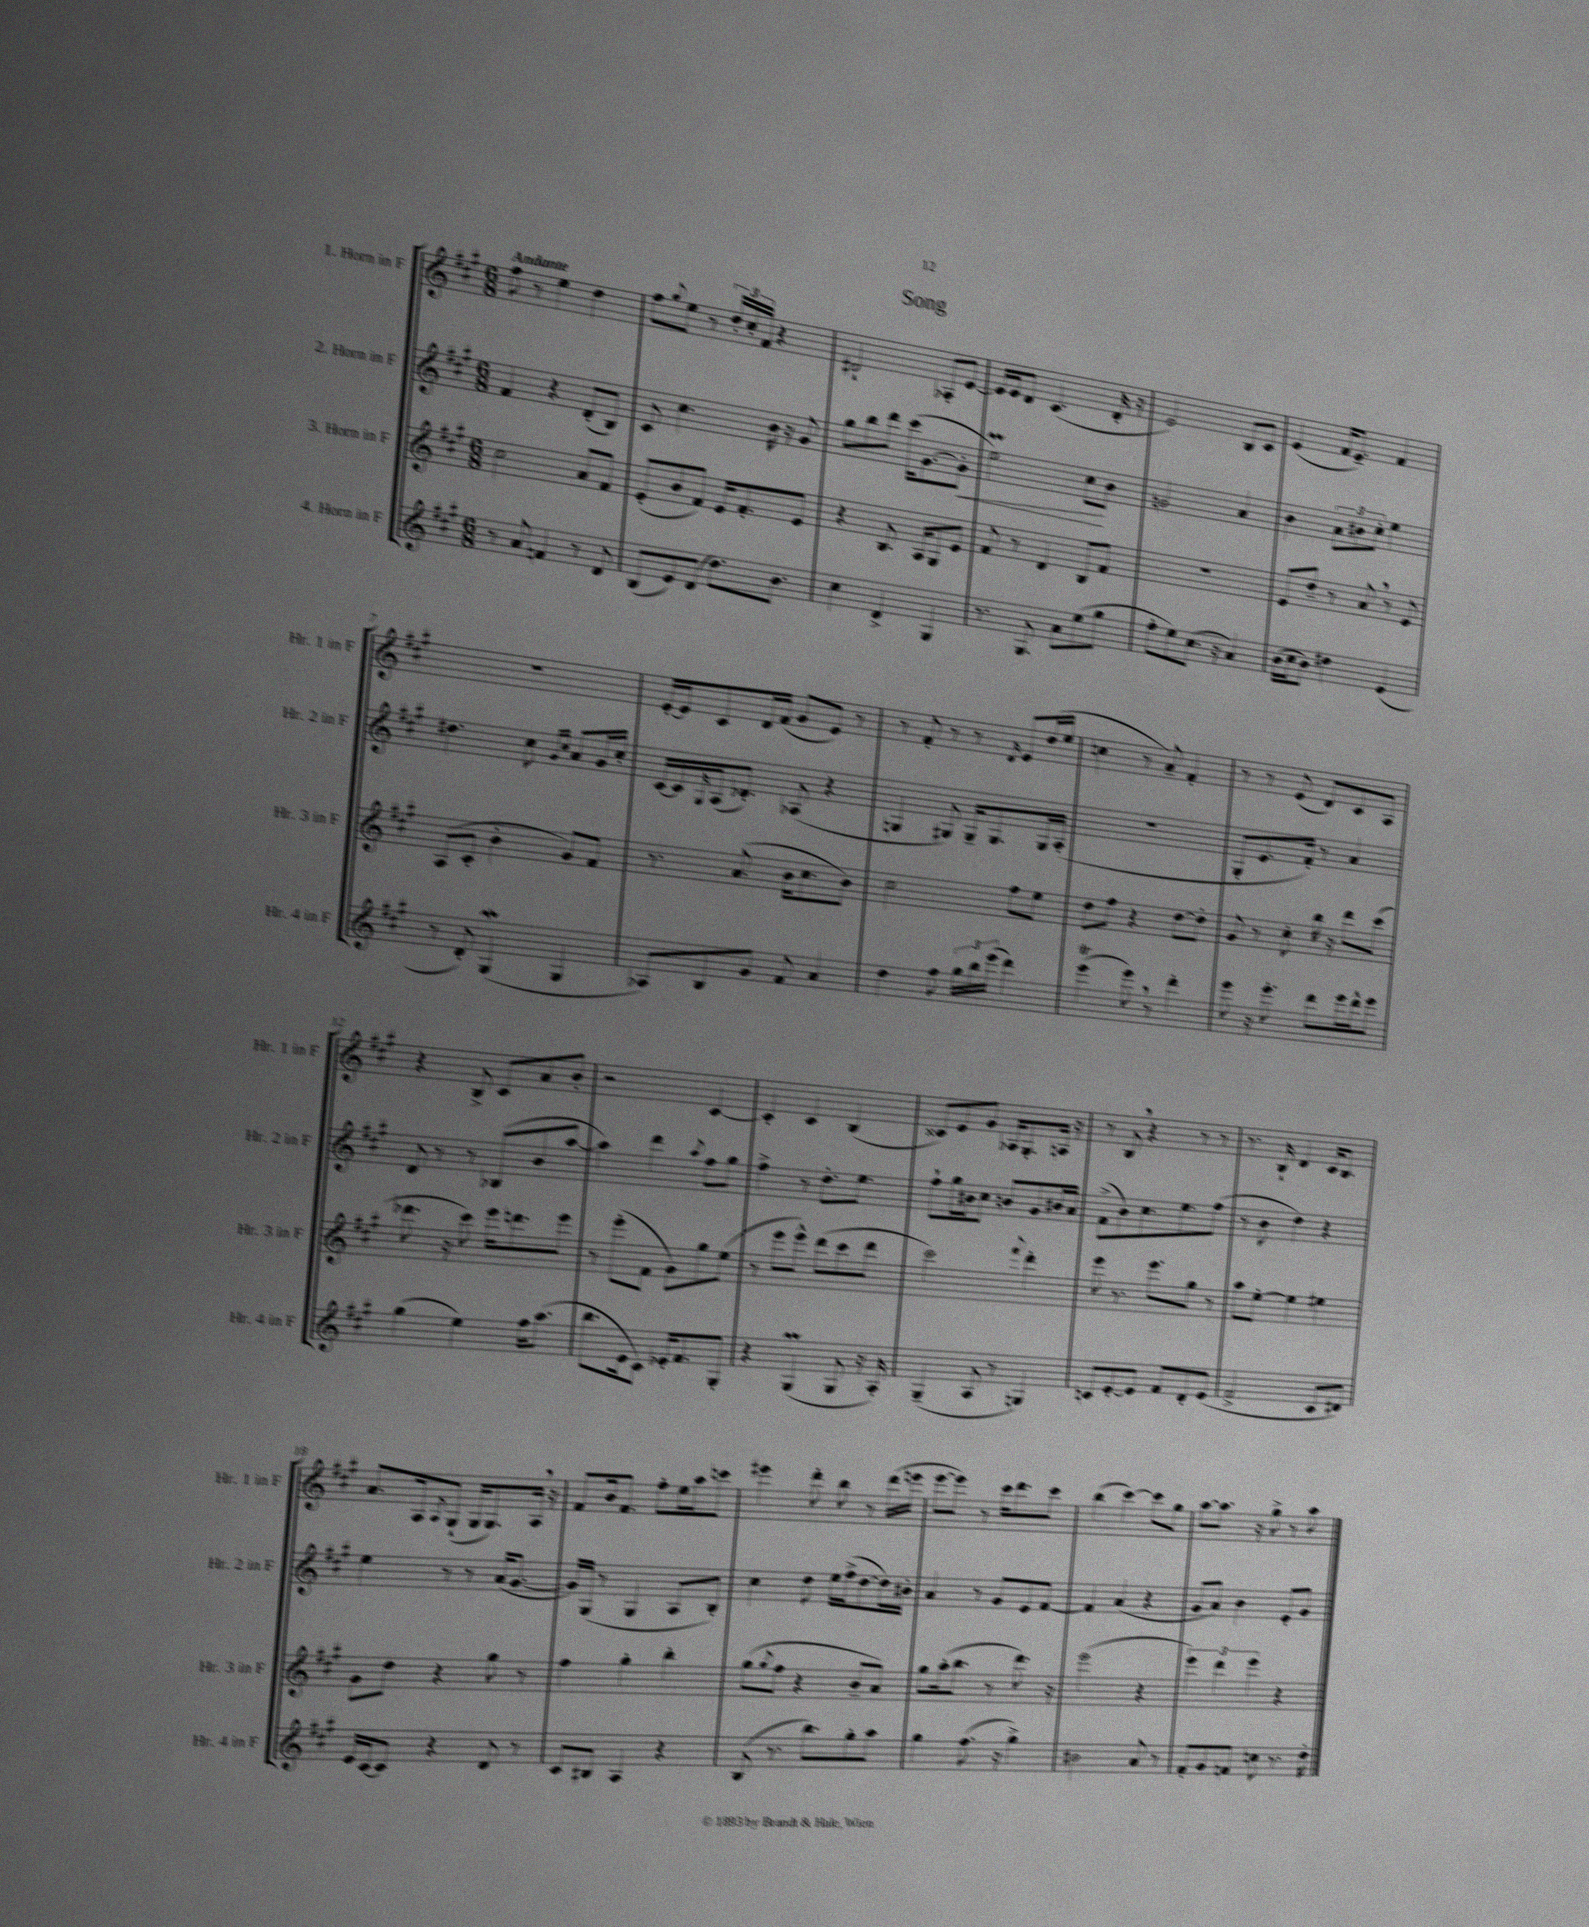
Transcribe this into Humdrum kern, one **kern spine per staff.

**kern	**kern	**kern	**kern
*staff4	*staff3	*staff2	*staff1
*clefG2	*clefG2	*clefG2	*clefG2
*k[f#c#g#]	*k[f#c#g#]	*k[f#c#g#]	*k[f#c#g#]
*M6/8	*M6/8	*M6/8	*M6/8
8r	2cc#\	4f#/	8ff#\
8a/	.	.	8r
4f/	.	4r	4ee\
8r	8a/L	(8d'/L	4dd\
8d/	8f#/J	8B/J)	.
=	=	=	=
(8B/L	(8e'/L	8c#/	8ff#\L
.	.	.	8qqgg#/
8e/)	8b/	4.cc#\	8ee\J
(8d/J	8f#/J)	.	8r
8.dd\L)	16e/LK	.	24dd'/LL
.	.	.	24cc#'/
.	8.f#'/	.	.
.	.	.	24f#/JJ
.	.	16b\	4r
8.b\J	.	16r	.
.	8e/J	8g#/	.
=	=	=	=
4cc#\	4r	8gg#\L	2d#`/
.	.	8bb\	.
4d^/	8.B/	8ddd\J	.
.	.	(16ccc#\LK	.
.	16A/LK	[8.g#\	.
4G#/	8G#/	.	8A-'/L
.	8e/J	8g#'\]J	[8e/J
=	=	=	=
8.r	8f#/	2ee\)	16e/]LL
.	.	.	16e/J
.	8r	.	8d/J
8.G#/	.	.	.
.	4d/	.	(4.c#/
8a\L	.	.	.
(8ee\	8B/L	8cc#\L	.
8gg#\J	8f#/J	8b\J	16d'/
.	.	.	16r
=	=	=	=
8ff#'\L	2.r	2g/	2e/)
8ee\)	.	.	.
(8.cc#\J	.	.	.
16r	.	.	.
4a/)	.	4a/	8B/L
.	.	.	8c#/J
=	=	=	=
(16b\LL	8e/L	4b\	(4e/
16cc#\J	.	.	.
8b\J)	8dd~/J	.	.
4dd#\	8r	12a\L	16f#/LK
.	.	.	8.e~/J)
.	.	12b#\	.
.	8a/	.	.
.	.	12cc#'\J	.
(4e/	8r	4ee\	4f#/
.	8e/	.	.
=	=	=	=
8r	(8A/L	4.dd#\	2.r
8d'/)	8c#'/J	.	.
(4G#/	4b'\	.	.
.	.	8cc#\	.
.	.	16qqg#/LL	.
.	.	16qqcc#/JJ	.
4G#/	8g#/L)	8a/L	.
.	8f#/J	16g#/L	.
.	.	16cc#'/JJ	.
=	=	=	=
8A-/L)	8.r	[16c#/LL	[16e'/LL
.	.	16c#/]	16e/]J
.	.	16qqG#/	.
8B/	.	(16A/J	8c#/
.	(8.a/	8.d-'/J)	.
8g#/J	.	.	16d/L
.	.	.	(16f#/JJ
8f#/	16b\LK	(8A-/	8g#/L
.	8.cc#\	.	.
4a/	.	4r	8e/J)
.	8b\J)	.	8r
=	=	=	=
4dd\	2cc#\	4G/	8r
.	.	.	8f#'/
8ff#\	.	8G#/)	8r
24gg#\LL	.	16G#~/LK	8r
24bb\	.	.	.
.	.	8.G#/	.
(24eee\JJ	.	.	.
.	.	.	16qqd/
4ddd\)	8ff#\L	.	8e/L
.	8ee\J	16G#/L	(16dd/L
.	.	(16A'/JJ	16ee/JJ
=	=	=	=
(4eee\	8dd\L	2.r	4cc\
.	8ff#\J	.	.
8eee\)	4r	.	8r
8r	.	.	8a~/)
4ddd'\	[8dd\L	.	4f#'/
.	8dd'\]J	.	.
=	=	=	=
8eee\	8g#/	8G#'/L	8r
16r	8r	8.e/	8r
8.eee'\	.	.	.
.	8cc#'\	.	(8e/
.	.	16f#'/Jk)	.
8ddd\L	16bb\	8r	8d/L)
.	16r	.	.
16eee\L	8ddd\L	4a/	8c#/
16ddd^^\J	.	.	.
8eee\J	(8ccc#\J	.	8A/J
=	=	=	=
(4gg#\	8.ddd-\	8d/	4r
.	.	8r	.
.	16r	.	.
4ee\)	8ccc#\)	8r	8B^/
.	16eee\LK	(8B-/L	8c#/L
.	8.ddd\	.	.
16ff#\LK	.	8b/	8a/
(8.aa\J	.	.	.
.	8eee\J	[8aa/J	8b'/J
=	=	=	=
8.bb\L	8r	4aa\])	2r
.	(8eee'\L	.	.
16e\k	.	.	.
8c#\J)	8f#\J	4ddd\	.
16e-'/LK	8g#\L)	.	.
8.f#/	.	.	.
.	.	8qaa/	.
.	8gg#\	8ff#\L	[4c#/
8G#'/J	(8ee\J	8gg#\J	.
=	=	=	=
4r	8r	4ff#^\	4c#'/]
.	8eee\L	.	.
(4G#/	8eee^^\J)	8r	4c#/
.	(8ddd\L	8.dd'\L	.
8G#/	8ccc#\	.	(4B/
.	.	8.ee\J	.
16r	8ddd\J	.	.
16A'/)	.	.	.
=	=	=	=
(4G#~/	2ccc#\)	8ff#`\L	8c##/L)
.	.	16gg#\L	8e/
.	.	16b#\J	.
8A/	.	8cc#\J	8g#/J
8r	.	8b/L	16A-/LK
.	.	.	8.G#'/
.	8qqfff#/	.	.
4G/)	4ddd'\	8g#/	.
.	.	16b#/L	16A/Jk
.	.	16a/JJ	16r
=	=	=	=
8c/L	8eee\	(8f#^\L	8r
[8e'/	8.r	8b\)	8B/
8e/]J	.	8.cc#\	4r
.	8.eee\L	.	.
8f#/L	.	.	.
.	.	8.ee\	.
8d'/	8gg#\J	.	8r
(8e/J	8r	(8ff#\J	8r
=	=	=	=
2f#^/	8aa\L	8r	8.r
.	[8ee'\J	8b\	.
.	.	.	16B`/
.	4ee\]	4dd\)	4d/
8c#/L	4ee#\	4r	16c#/LK
.	.	.	8.B/J
8d#/J)	.	.	.
=	=	=	=
16e/LL	8g#\L	4ee\	8.a/L
[16c#/J	.	.	.
8c#/]J	8dd\J	.	.
.	.	.	16A/k
.	.	.	8qA/
4r	4r	8r	(8G#`/J
.	.	8r	16G#/LK
.	.	.	8.G#/)
8d/	8gg#\	(16a/LK	.
.	.	[8.g#/J	.
8r	8r	.	16A/Jk
.	.	.	16r
=	=	=	=
8c#/L	4ff#\	16g#/]LL)	8f#/L
.	.	(16G#/JJ	.
8B#/J	.	8r	16b/k
.	.	.	8.f#/J
4A/	4gg#'\	4G#/	.
.	.	.	8ff#'\L
4r	4bb'\	8A/L	16ee\L
.	.	.	16aa\J
.	.	8B'/J)	8ccc\J
=	=	=	=
(8B/	(8gg#\L	4cc#\	4eee#\
.	8qgg#/	.	.
8.r	8ff#\J	.	.
.	4r	8dd\	8ddd'\
8.bb\L)	.	.	.
.	.	16ee\LL	8bb\
.	.	(16ff#^\J	.
8gg#'\	8b~/L	[8dd\	8r
8aa\J	8a/J)	16dd\]L)	(16ddd\LL
.	.	16b#'\JJ	16eee\JJ
=	=	=	=
4gg#\	8gg#\L	4a/	[8eee\L
.	(16aa'\k	.	8eee\]J)
.	8.bb\J	.	.
(8.ff#\	.	8r	8r
.	8r	8g#/L	16ccc#\LK
16r	.	.	8.ddd\
4gg#^\)	8.ddd\)	8e/	.
.	.	[8f#/J	8ccc#\J
.	16r	.	.
=	=	=	=
2b#\	(2eee\	4f#/]	(4bb\
.	.	(4a/	[4ccc#\)
8a/	4r	4r	8ccc#\]L
8r	.	.	8gg#\J
=	=	=	=
8f#'/L	6eee\)	8g#/L	[8aa\L
8g#/	.	8a/J)	8.aa\]J
.	6ddd\	.	.
8f/J	.	4b\	.
.	.	.	16r
.	6eee\	.	.
8cc\	.	.	8gg#^\
8.r	4r	8e'/L	8r
.	.	8g#/J	8aa\
16dd'\	.	.	.
==	==	==	==
*-	*-	*-	*-
